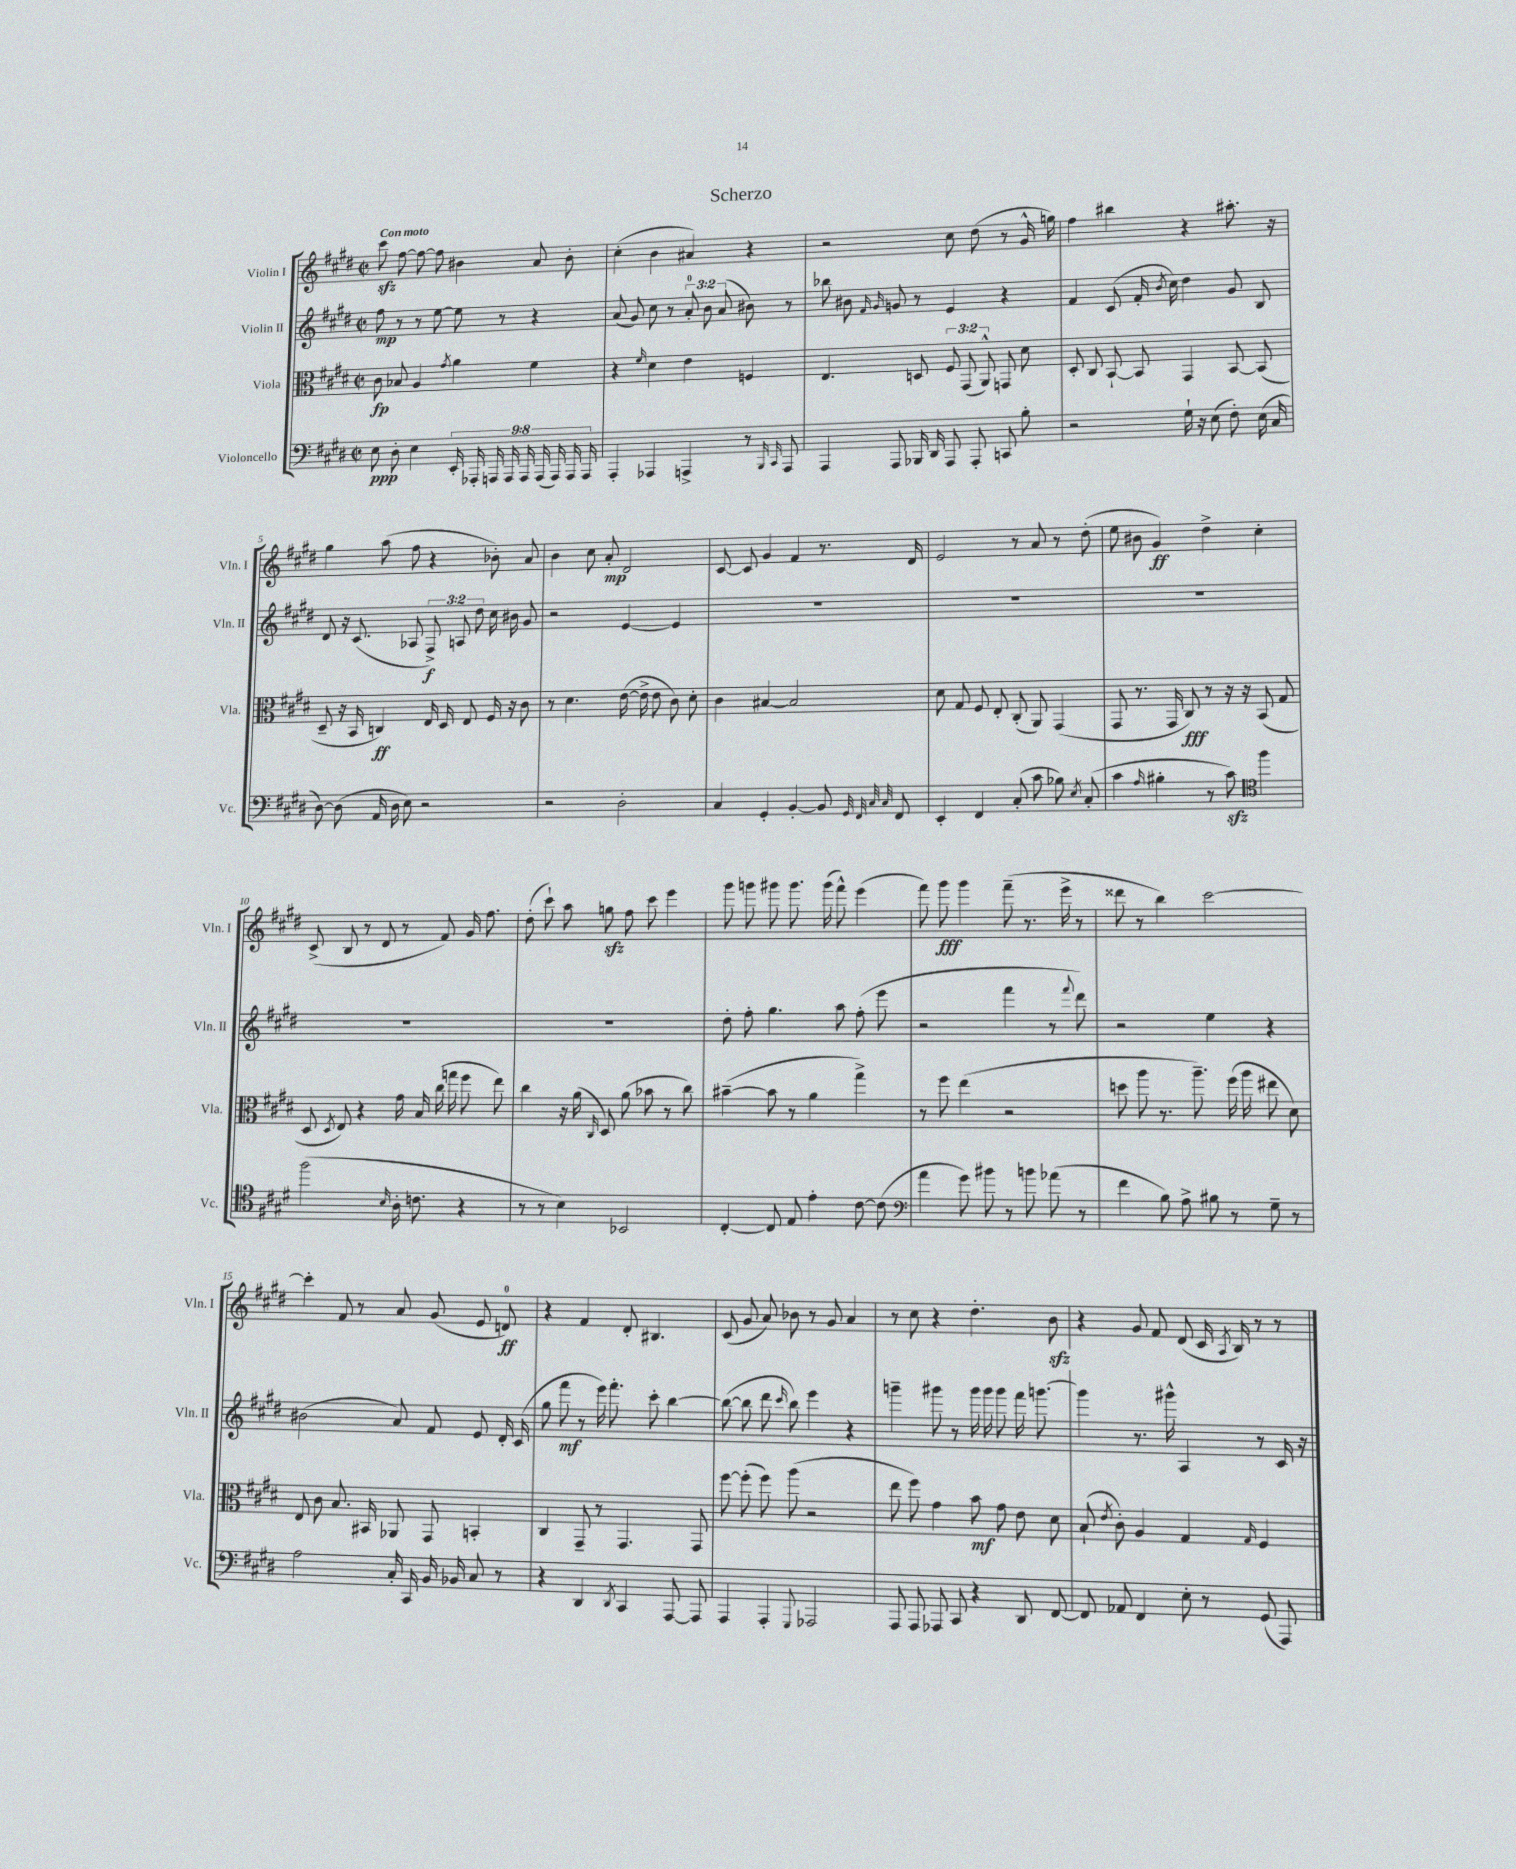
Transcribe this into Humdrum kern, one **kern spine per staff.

**kern	**kern	**kern	**kern
*staff4	*staff3	*staff2	*staff1
*clefF4	*clefC3	*clefG2	*clefG2
*k[f#c#g#d#]	*k[f#c#g#d#]	*k[f#c#g#d#]	*k[f#c#g#d#]
*M2/2	*M2/2	*M2/2	*M2/2
*met(c|)	*met(c|)	*met(c|)	*met(c|)
8E\	8c#\	8ff#\	8ccc#\
8D#'\	8B-/	8r	[8ff#\
4E\	4A/	8r	8ff#\_
.	.	[8ee\	8ff#\]
.	8qg#/	.	.
18EE'/	4a\	8ee\]	4b#\
18AAA-'/	.	.	.
18AAA/	.	.	.
.	.	8r	.
18AAA/	.	.	.
18AAA/	.	.	.
.	4f#\	4r	8a/
(18AAA/	.	.	.
18AAA/)	.	.	.
.	.	.	8b#'\
18AAA/	.	.	.
18AAA/	.	.	.
=	=	=	=
4AAA'/	4r	(8a/	(4cc#'\
.	.	8g#/)	.
.	16qqf#/	.	.
4AAA-/	4d#\	8cc#\	4b\
.	.	8r	.
4AAA^/	4e\	12a'/	4a#/)
.	.	12b\	.
.	.	(12a/	.
8r	4F/	8b#\)	4r
16qqBBB/	.	.	.
16qqCC#/	.	.	.
8AAA/	.	8r	.
=	=	=	=
4AAA/	4.E/	8bb-\	2r
.	.	8b#\	.
.	.	16qqf#/	.
.	.	16qqg#/	.
8AAA/	.	8g/	.
16BBB-/	8D/	8r	.
16DD#/	.	.	.
8AAA/	12F#/	4e/	8cc#\
.	(12GG#/	.	.
8AAA'/	.	.	(8dd#\
.	12AA^^/)	.	.
8CC/	8GG/	4r	8r
8B'\	8d#\	.	16g#^^/
.	.	.	16gg\)
=	=	=	=
2r	8D#'/	4f#/	4ff#\
.	8C#/	.	.
.	[8BB`/	(8c#/	4bb#\
.	8BB/]	16f#'/	.
.	.	8qb/	.
.	.	16cc#\)	.
16G#`\	4GG#/	4dd#\	4r
16r	.	.	.
(8E\	.	.	.
8F#'\)	[8BB/	8g#/	8.aa#'\
(16E\	(8BB/]	8B/	.
16C#/	.	.	16r
=	=	=	=
[8D#\)	8D#~/	8d#/	4gg#\
(8D#\]	16r	16r	.
.	16BB/	(8.c#/	.
16AA/	4C/)	.	(8aa\
16D#\	.	.	.
8E\)	.	8A-/	8ff#\
2r	16E/	12F#^/)	4r
.	16D#/	.	.
.	.	12A/	.
.	8E/	.	.
.	.	12dd#\	.
.	16F#/	16cc#\	8b-'\)
.	16r	16b#\	.
.	8c#\	8g#/	8a/
=	=	=	=
2r	8r	2r	4b\
.	4.d#\	.	.
.	.	.	8cc#\
.	.	.	8a'/
2D#'\	([16e\	[4e/	2d#/
.	16e^\]	.	.
.	8e\	.	.
.	8c#\)	4e/]	.
.	8d#'\	.	.
=	=	=	=
4C#/	4c#\	1r	[8c#/
.	.	.	8c#/]
4GG#'/	[4B#/	.	4g#/
[4BB'/	2B#/]	.	4f#/
8BB/]	.	.	8.r
32qqGG#/	.	.	.
32qqFF#/	.	.	.
32qqC#/	.	.	.
32qqC#/	.	.	.
8FF#/	.	.	.
.	.	.	16d#/
=	=	=	=
4EE'/	8d#\	1r	2e/
.	8G#/	.	.
4FF#/	8F#/	.	.
.	8E'/	.	.
(8C#'/	(8C#'/	.	8r
8c#\	8AA/)	.	8a/
8B-\)	(4GG#/	.	8r
8qE/	.	.	.
(8C#'/	.	.	(8dd#'\
=	=	=	=
4c#\	8GG#/	1r	8ee\
.	8.r	.	8b#\
16qqA/	.	.	.
4B#'\	.	.	4g#/)
.	16GG#/	.	.
.	8C#/)	.	.
8r	8r	.	4dd#^\
8c#\)	16r	.	.
.	16r	.	.
*clefC4	*	*	*
4ff#\	(8BB/	.	4cc#'\
.	8G#/	.	.
=	=	=	=
(2ff#\	8D#/	1r	(8c#^/
.	8qD#/	.	.
.	8E/)	.	8B/
.	4r	.	8r
.	.	.	8d#/
16qqB/	.	.	.
16A'\	16g#\	.	8r
8.c\	16B/	.	.
.	(16cc#\	.	8f#/)
.	16gg\	.	.
4r	8ff#\	.	16g#/
.	.	.	8.ff#\
.	8ee\)	.	.
=	=	=	=
8r	4cc#\	1r	(8dd#'\
8r	.	.	8ccc#`\)
4B\)	16r	.	8aa\
.	(16a\	.	.
.	16qqC#/	.	.
.	8D#/)	.	8gg\
2BB-/	(8a\	.	8ff#\
.	8b-\	.	8ccc#\
.	8r	.	4eee\
.	8cc#\)	.	.
=	=	=	=
[4C#'/	([4b#~\	8dd#'\	8ggg#\
.	.	8ff#'\	8ggg\
8C#/]	8b#\]	4.gg#\	8ggg#\
8E/	8r	.	8.ggg#\
4e'\	4a\	.	.
.	.	.	(16ggg#\
.	.	8aa\	8fff#^^\)
[8c#\	4gg#^\)	(8ff#'\	(4eee\
(8c#\]	.	8eee\	.
=	=	=	=
*clefF4	*	*	*
4a\	8r	2r	8fff#\)
.	8ff#\	.	8ggg#\
8g#\)	(4ee\	.	4ggg#\
8b#\	.	.	.
8r	2r	4fff#\	(8fff#~\
8b\	.	.	8.r
(8a-\	.	8r	.
.	.	.	16eee^\
.	.	8qqfff#/	.
8r	.	8ddd#\)	8r
=	=	=	=
4f#\	8dd\	2r	8ddd##\
.	8aa\	.	8r
8B\)	8.r	.	4bb\)
8A^\	.	.	.
.	8.aa~\)	.	.
8B#\	.	4ee\	[2ccc#\
8r	(16ff#\	.	.
.	16aa\	.	.
8G#~\	8ee#\	4r	.
8r	8d#\)	.	.
=	=	=	=
2A\	8E/	(2b#\	4ccc#'\]
.	8c#\	.	.
.	8.B/	.	8f#/
.	.	.	8r
.	16BB#/	.	.
16C#'/	8AA-/	8a/)	8a/
16CC#/	.	.	.
16BB/	8GG#/	8f#/	(8g#/
16BB-/	.	.	.
8C#/	4BB'/	8e/	8e/
8r	.	16d#'/	8d/)
.	.	(16c#/	.
=	=	=	=
4r	4C#/	8gg#\	4r
.	.	8fff#\	.
4DD#/	8GG#~/	8r	4f#/
.	8r	16eee\)	.
.	.	8.fff#'\	.
8qDD#/	.	.	.
4CC#/	4.GG#/	.	8d#'/
.	.	8ccc#'\	4.B#/
[8AAA/	.	[4bb\	.
8AAA/]	8GG#/	.	.
=	=	=	=
4AAA/	[8ff#\	(8bb\_	(8c#/
.	(8ff#'\]	8bb\]	8g#/
4AAA'/	8ff#\)	8ddd#\	8a/)
.	.	16qqccc#/	.
.	(8aa\	8bb\)	8b-\
8qqGGG#/	.	.	.
2AAA-/	2r	4eee\	8r
.	.	.	8g#/
.	.	4r	4a/
=	=	=	=
8AAA/	8ee\	4ggg~\	8r
8AAA/	8ff#\)	.	8cc#\
8AAA-/	4g#\	8ggg#\	4r
8CC#/	.	8r	.
4r	8b\	16ggg#\	4.dd#'\
.	.	16ggg#\	.
.	8g#\	8ggg#\	.
8DD#/	8e\	16fff#\	.
.	.	[8.ggg\	.
[8FF#/	8d#\	.	8b\
=	=	=	=
8FF#/]	(8B`/	4ggg\]	4r
.	8qe/	.	.
8AA-/	8c#'\)	.	.
4FF#/	4A/	8.r	8g#/
.	.	.	8f#/
.	.	16ggg#^^\	.
8E'\	4G#/	4A/	(8d#/
8r	.	.	16c#/
.	.	.	8qA/
.	.	.	16B/)
.	16qqG#/	.	.
(8GG#/	4F#/	8r	8r
8AAA/)	.	16c#/	8r
.	.	16r	.
==	==	==	==
*-	*-	*-	*-
